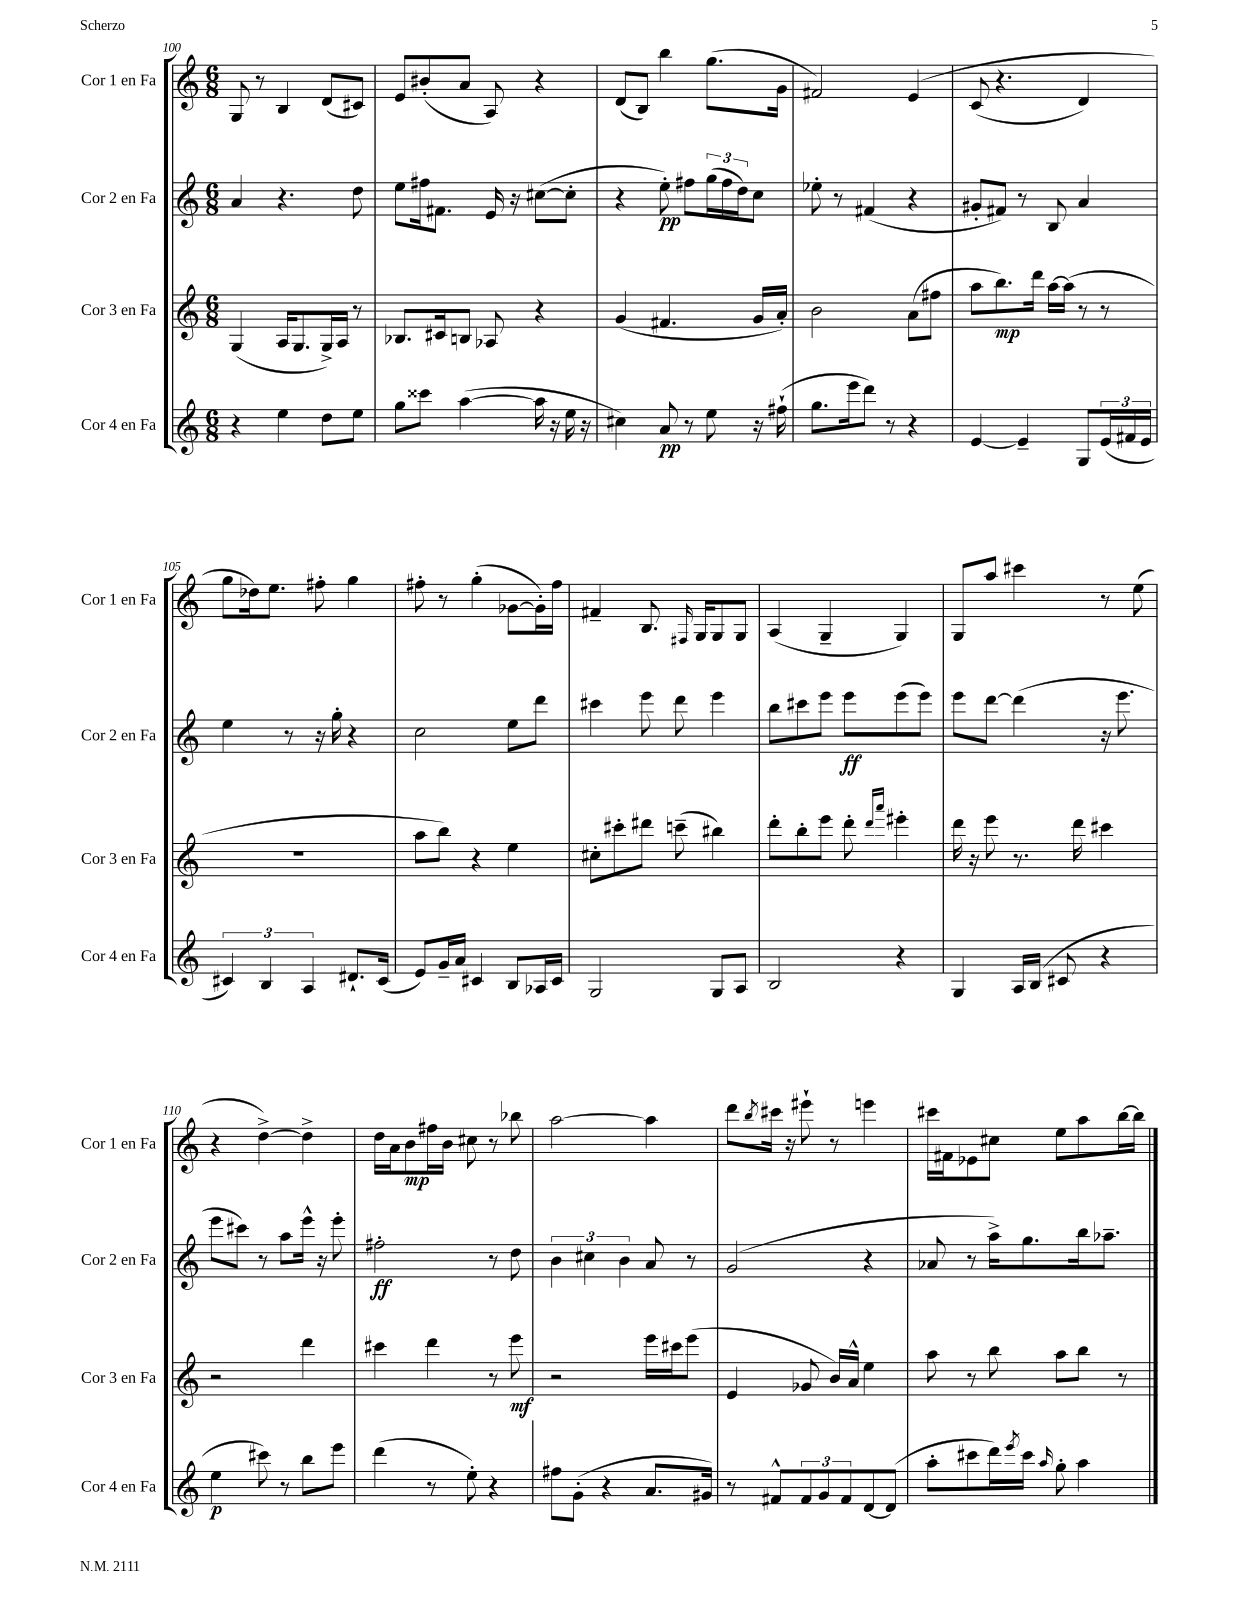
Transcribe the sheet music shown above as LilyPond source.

<<
\new StaffGroup <<
\new Staff = "s0" \with { instrumentName = "Cor 1 en Fa" shortInstrumentName = "Cor 1 en Fa" } {
    \clef treble \key c \major \numericTimeSignature \time 6/8
    g8 r8 b4 d'8( cis'8) |
    e'8 bis'8-.( a'8 a8) r4 |
    d'8( b8) b''4 g''8.( g'16 |
    fis'2) e'4\( |
    c'8( r4. d'4) |
    g''8 des''16\) e''8. fis''8-. g''4 |
    fis''8-. r8 g''4-.( ges'8~ ges'16-.) fis''16 |
    fis'4-- b8. \grace { fis16 } g16 g8 g8 |
    a4( g4-- g4) |
    g8 a''8 cis'''4 r8 e''8( |
    r4 d''4~->) d''4-> |
    d''16 a'16 b'8\mp fis''16 b'16 cis''8 r8 bes''8 |
    a''2~ a''4 |
    d'''8 \acciaccatura { b''8 } cis'''16 r16 eis'''8-! r8 e'''4 |
    cis'''16 fis'16 ees'8 cis''8 e''8 a''8 b''16~ b''16 \bar "|." |
}
\new Staff = "s1" \with { instrumentName = "Cor 2 en Fa" shortInstrumentName = "Cor 2 en Fa" } {
    \clef treble \key c \major \numericTimeSignature \time 6/8
    a'4 r4. d''8 |
    e''8 fis''16 fis'8. e'16 r16 cis''8~( cis''8-. |
    r4 e''8-.\pp) fis''8 \tuplet 3/2 { g''16( fis''16 d''16) } c''8 |
    ees''8-. r8 fis'4( r4 |
    gis'8-. fis'8) r8 b8 a'4 |
    e''4 r8 r16 g''16-. r4 |
    c''2 e''8 d'''8 |
    cis'''4 e'''8 d'''8 e'''4 |
    b''8 cis'''8 e'''8 e'''8\ff e'''8( e'''8) |
    e'''8 d'''8~ d'''4( r16 e'''8. |
    e'''8 cis'''8) r8 a''8 e'''16-^ r16 e'''8-. |
    fis''2-.\ff r8 d''8 |
    \tuplet 3/2 { b'4 cis''4 b'4 } a'8 r8 |
    g'2( r4 |
    aes'8 r8 a''16->) g''8. b''16 aes''8.-- \bar "|." |
}
\new Staff = "s2" \with { instrumentName = "Cor 3 en Fa" shortInstrumentName = "Cor 3 en Fa" } {
    \clef treble \key c \major \numericTimeSignature \time 6/8
    g4( a16 g8. g16->) a16 r8 |
    bes8. cis'16 b8 aes8 r4 |
    g'4( fis'4. g'16 a'16-.) |
    b'2 a'8( fis''8 |
    a''8 b''8.\mp) d'''16 a''16~ a''16( r8 r8 |
    R2. |
    a''8 b''8) r4 e''4 |
    cis''8-. cis'''8-. dis'''8 c'''8--( bis''4) |
    d'''8-. b''8-. e'''8 d'''8-. \grace { d'''16 a'''16 } eis'''4-. |
    d'''16 r16 e'''8 r8. d'''16 cis'''4 |
    r2 d'''4 |
    cis'''4 d'''4 r8 e'''8\mf |
    r2 e'''16 cis'''16 e'''8( |
    e'4 ges'8 b'16) a'16-^ e''4 |
    a''8 r8 b''8 a''8 b''8 r8 \bar "|." |
}
\new Staff = "s3" \with { instrumentName = "Cor 4 en Fa" shortInstrumentName = "Cor 4 en Fa" } {
    \clef treble \key c \major \numericTimeSignature \time 6/8
    r4 e''4 d''8 e''8 |
    g''8 cisis'''8 a''4~( a''16 r16 e''16 r16 |
    cis''4) a'8\pp r8 e''8 r16 fis''16-!( |
    g''8. e'''16 d'''8) r8 r4 |
    e'4~ e'4-- g8 \tuplet 3/2 { e'16( fis'16 e'16 } |
    \tuplet 3/2 { cis'4) b4 a4 } dis'8.-! cis'16( |
    e'8) g'16-- a'16 cis'4 b8 aes16 cis'16 |
    g2 g8 a8 |
    b2 r4 |
    g4 a16 b16( cis'8 r4 |
    e''4\p cis'''8) r8 b''8 e'''8 |
    d'''4( r8 e''8-.) r4 |
    fis''8 g'8-.( r4 a'8. gis'16) |
    r8 fis'8-^ \tuplet 3/2 { fis'8 g'8 fis'8 } d'8~ d'8( |
    a''8-. cis'''8 d'''16) \acciaccatura { e'''8 } cis'''16 \grace { a''16 } g''8-. a''4 \bar "|." |
}
>>
>>
\layout { \context { \Score currentBarNumber = #100 } }
